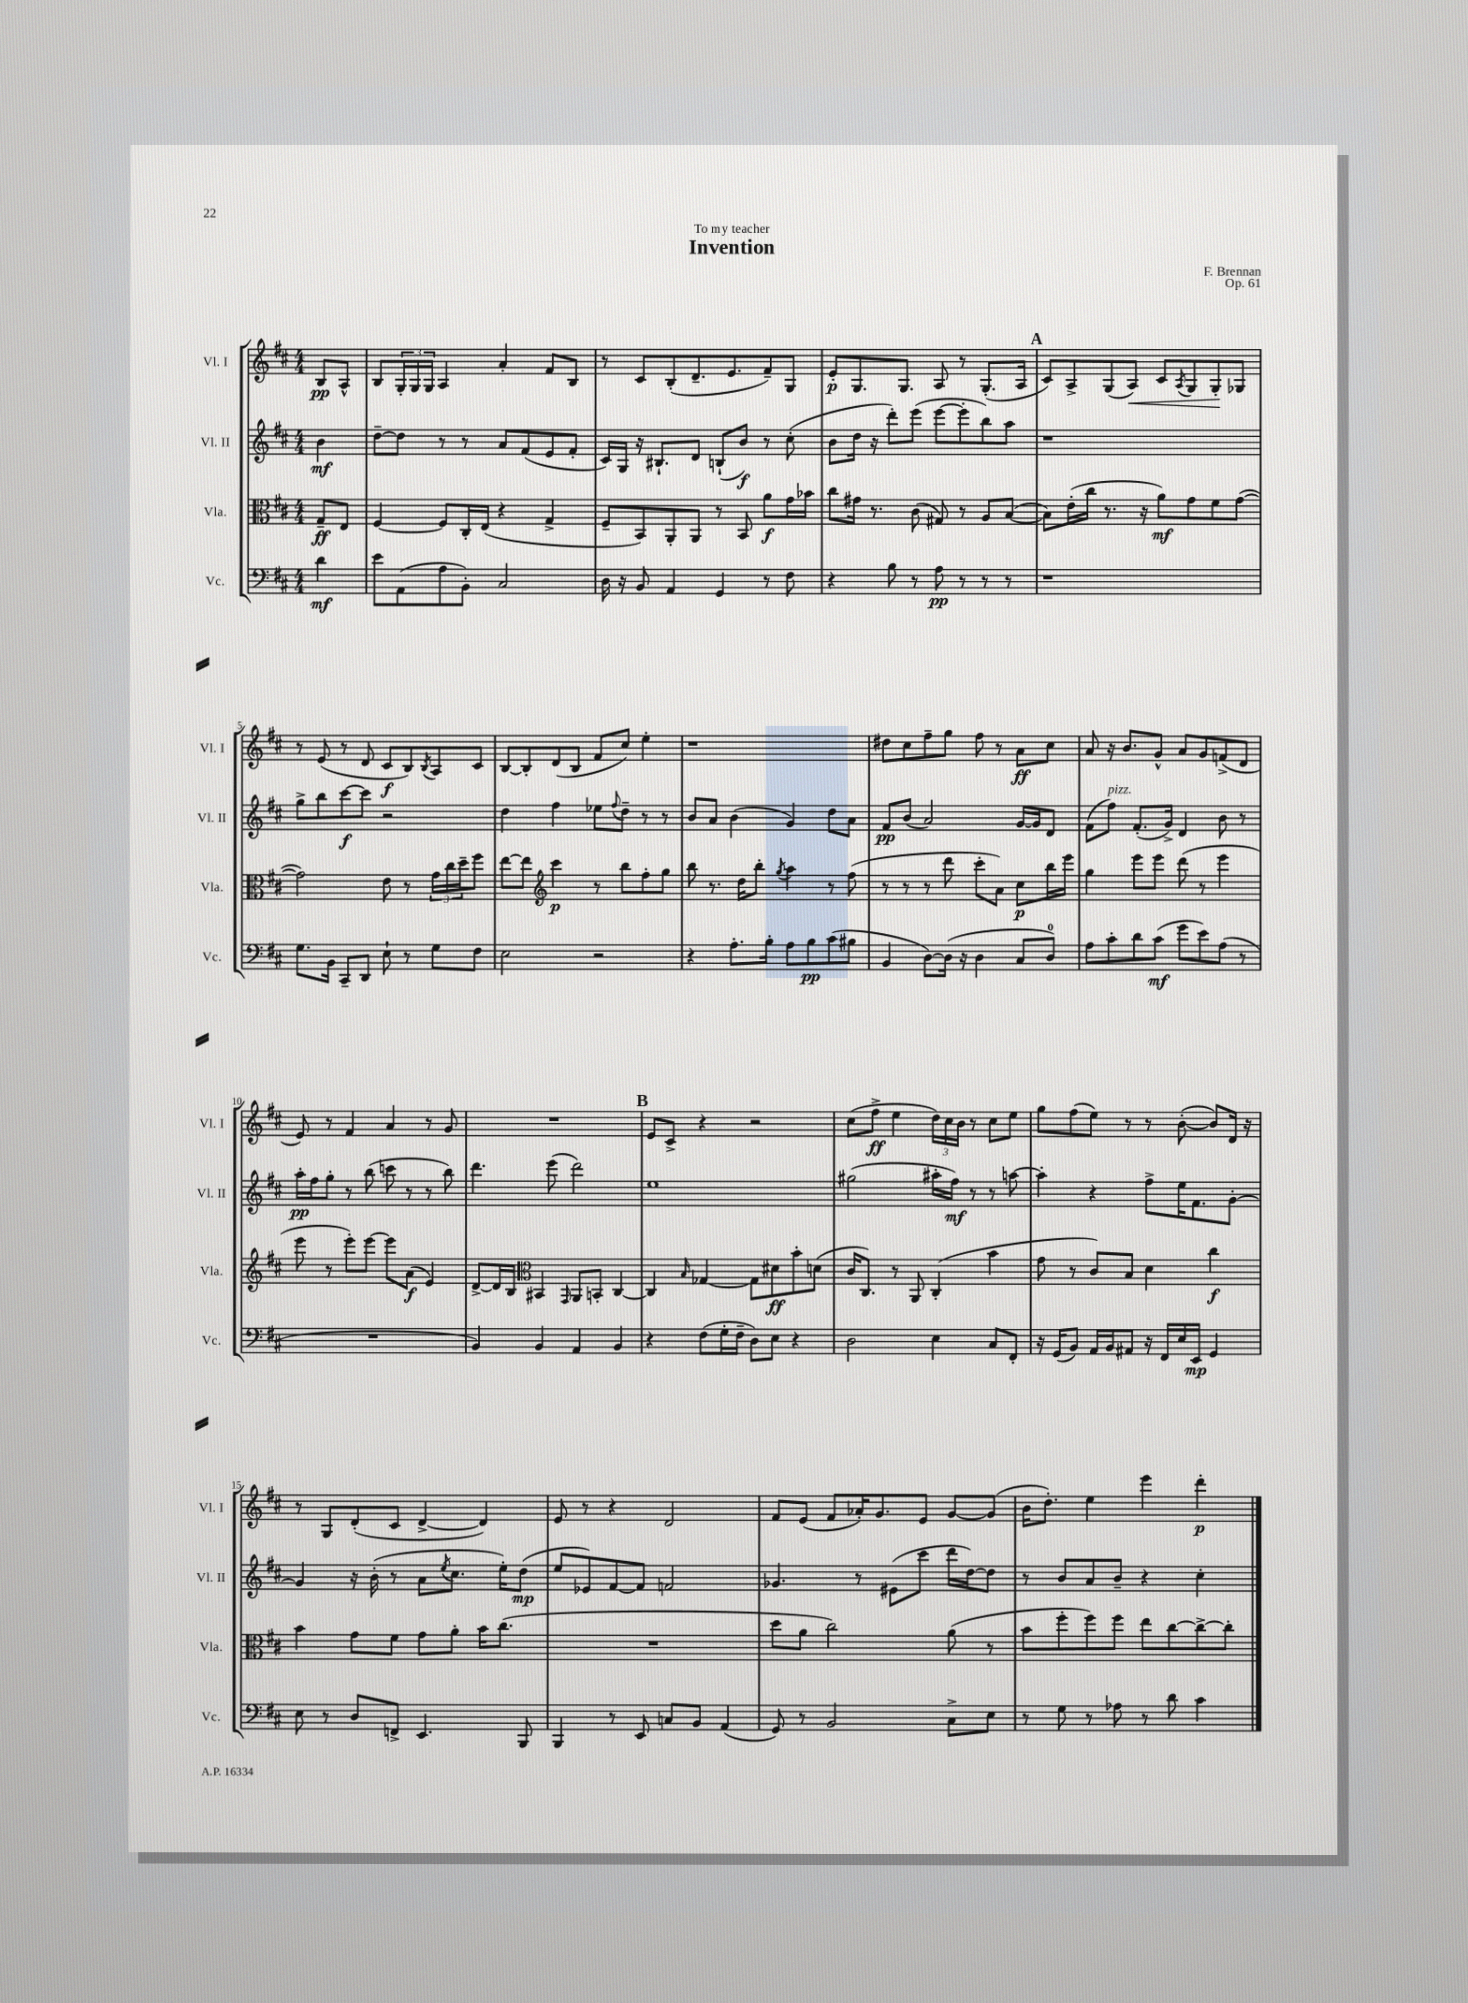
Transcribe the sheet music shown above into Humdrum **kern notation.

**kern	**kern	**kern	**kern
*staff4	*staff3	*staff2	*staff1
*clefF4	*clefC3	*clefG2	*clefG2
*k[f#c#]	*k[f#c#]	*k[f#c#]	*k[f#c#]
*M4/4	*M4/4	*M4/4	*M4/4
4d\	8G~/L	4b\	8B/L
.	8E/J	.	8A^^/J
=	=	=	=
8e\L	[4F#/	[8dd~\L	8B/L
(8AA\	.	8dd\]J	24G'/L
.	.	.	24G/
.	.	.	24G/JJ
8A\	8F#/]L	8r	4A/
8BB'\J)	16C#'/L	8r	.
.	(16E/JJ	.	.
2C#/	4r	8a/L	4a'/
.	.	(8f#/	.
.	4G^/	8e/	8f#/L
.	.	8f#'/J	8B/J
=	=	=	=
16D\	8F#~/L	16c#/LL)	8r
16r	.	16G/JJ	.
8BB/	8BB/)	16r	8c#/L
.	.	8.B#`/L	.
4AA/	8AA'/	.	(8B'/
.	8AA/J	8d/J	8.d~/
4GG/	8r	(8B`/L	.
.	.	.	8.e/
.	8BB/	8b/J)	.
8r	8a\L	8r	8f#~/)
8F#\	16g\L	(8cc#'\	8G/J
.	16b-\JJ	.	.
=	=	=	=
4r	8cc#\L	8b\L	8e'/L
.	16g#\Jk	16dd\Jk	8.G/
.	8.r	16r	.
8B\	.	8ddd'\L)	.
.	.	.	8.G/J
8r	(8c#\	(8eee\J	.
8A\	8G#/)	[8eee\L	8A/
8r	8r	8eee'\]	8r
8r	8A/L	8bb\)	(8.G'/L
8r	([8B/J	8aa\J	.
.	.	.	16A/Jk
=	=	=	=
1r	8B\]L)	1r	8c#/L)
.	(16e'\L	.	8A^/
.	16cc#\JJ	.	.
.	8.r	.	(8G/
.	.	.	8A/J)
.	16r	.	.
.	8a\L)	.	8c#/L
.	.	.	8qA/
.	8g\	.	8G/
.	8f#\	.	8G'/
.	([8g\J	.	8G-/J
=	=	=	=
8.G\L	2g\])	8gg^\L	8r
.	.	8bb\	(8e/
16BB\Jk	.	.	.
8CC#~/L	.	[8ccc#\	8r
8DD/J	.	8ccc#\]J	8d/
8E`\	8e\	2r	8c#/L
8r	8r	.	8B/)
.	.	.	8qB/
8G\L	24g\LL	.	8A/
.	24cc#\	.	.
.	24dd~\J	.	.
8F#\J	8ff#\J	.	8c#/J
=	=	=	=
2E\	[8ee\L	4dd\	[8B/L
.	8ee\]J	.	8B'/]
*	*clefG2	*	*
.	4ccc#\	4ff#\	(8d/
.	.	.	8B/J
2r	8r	8ee-\L	8f#/L
.	.	8qqff#/	.
.	8bb\L	8dd~\J	8cc#/J)
.	8ff#'\	8r	4ee'\
.	8gg\J	8r	.
=	=	=	=
4r	8bb\	8b/L	1r
.	8.r	8a/J	.
8.A'\L	.	(4b\	.
.	16dd\LK	.	.
.	8bb'\J	.	.
16B'\Jk	.	.	.
.	8qgg/	.	.
8A\L	4aa\	4g/)	.
8B\	.	.	.
(8c#\	8r	8dd\L	.
8B#\J	(8ff#\	8a\J	.
=	=	=	=
4BB/	8r	8f#/L	8dd#\L
.	8r	(8b/J	8cc#\
[8D\L)	8r	2a/)	8ff#~\
(16D\]Jk	8ddd\	.	8gg\J
16r	.	.	.
4D\	8ccc#'\L	.	8ff#\
.	8a\J)	.	8r
8C#/L	8cc#\L	[16g/LL	8a\L
.	.	16g/]J	.
8D/J)	16bb\L	8d/J	8cc#\J
.	16eee\JJ	.	.
=	=	=	=
8A\L	4gg\	(8f#\L	8a/
8c#'\	.	8ff#\J)	16r
.	.	.	8.b/L
8d\	8eee\L	(8.f#'/L	.
(8c#\J	8eee\J	.	8g^^/J
.	.	16g^/Jk)	.
8g\L	(8ddd\	4d/	8a/L
8e\)	8r	.	8g/
(8A\J	4eee\	8b\	(8f^/
8r	.	8r	8d/J
=	=	=	=
1r	8eee\	16aa'\LL	8e/)
.	.	16ff#\J	.
.	8r	8gg'\J	8r
.	8eee'\L)	8r	4f#/
.	[8eee\J	(8bb\	.
.	8eee\]L	8ccc\	4a/
.	(8a\J	8r	.
.	4e/)	8r	8r
.	.	8bb\)	8g/
=	=	=	=
4BB/)	[8d^/L	4.ddd\	1r
.	16d/]L	.	.
.	16B/JJ	.	.
*	*clefC3	*	*
4BB/	4BB#/	.	.
.	.	(8eee\	.
.	16qqGG/	.	.
4AA/	8AA/L	2ddd\)	.
.	8BB'/J	.	.
4BB/	[4C#/	.	.
=	=	=	=
4r	4C#/]	1ee	8e/L
.	.	.	8c#^/J
.	16qqB/	.	.
(8F#\L	[4G-/	.	4r
16G'\L	.	.	.
16F#~\JJ	.	.	.
8D\L)	8G-\]L	.	2r
8E\J	8d#\	.	.
4r	8b'\	.	.
.	(8d\J	.	.
=	=	=	=
2D\	16c#/LK	(2gg#\	(8cc#\L
.	8.C#/J)	.	.
.	.	.	8ff#^\J
.	8r	.	4ee\
.	8AA/	.	.
4E\	(4C#'/	16aa#'\LL	24dd\LL)
.	.	.	24cc#\
.	.	16ff#\JJ)	.
.	.	.	24b\JJ
.	.	8r	8r
8C#/L	4b\	8r	8cc#\L
8FF#'/J	.	[8aa\	8ee\J
=	=	=	=
16r	8g\	4aa'\]	8gg\L
(16GG/LK	.	.	.
8BB/J)	8r	.	(8ff#\
16AA/LL	8c#/L)	4r	8ee\J)
16BB/J	.	.	.
8AA#/J	8B/J	.	8r
16r	4d\	8ff#^\L	8r
16FF#/LL	.	.	.
16E/	.	16ee\K	([8b'\
16EE/JJ	.	8.f#\	.
4GG/	4cc#\	.	8b/]L)
.	.	[8g'\J	16d/Jk
.	.	.	16r
=	=	=	=
8E\	4b\	4g/]	8r
8r	.	.	8G/L
8D/L	8g\L	16r	(8d'/
.	.	(16b'\	.
8FF^/J	8f#\J	8r	8c#/J
4.EE/	8g\L	8a\L	[4d^/
.	.	8qee/	.
.	8a'\J	8.cc#\J	.
.	16b\LK	.	4d/])
.	(8.cc#\J	16ee'\LK)	.
8BBB/	.	(8dd\J	.
=	=	=	=
4BBB/	1r	8ee/L	8e/
.	.	8e-/)	8r
8r	.	[8f#/	4r
8EE/	.	8f#/]J	.
8C/L	.	2f/	2d/
8BB/J	.	.	.
(4AA/	.	.	.
=	=	=	=
8GG/)	8dd\L	4.g-/	8f#/L
8r	8a\J	.	(8e/J
2BB/	2cc#\)	.	8f#/L
.	.	8r	16a-'/K)
.	.	.	8.g/
.	.	(8e#\L	.
.	.	8ccc#\J	8e/J
8C#^\L	(8a\	16ddd\LL	[8g/L
.	.	[16dd\J)	.
8E\J	8r	8dd\]J	(8g/]J
=	=	=	=
8r	8b\L	8r	16b\LK
.	.	.	8.dd'\J)
8G\	8ff#'\	8b/L	.
8r	8ff#\)	8a/	4ee\
8A-\	8ff#\J	8b~/J	.
8r	8ee\L	4r	4eee\
8d\	[8cc#\	.	.
4c#\	8cc#^\_	4cc#'\	4ddd'\
.	8cc#'\]J	.	.
==	==	==	==
*-	*-	*-	*-
